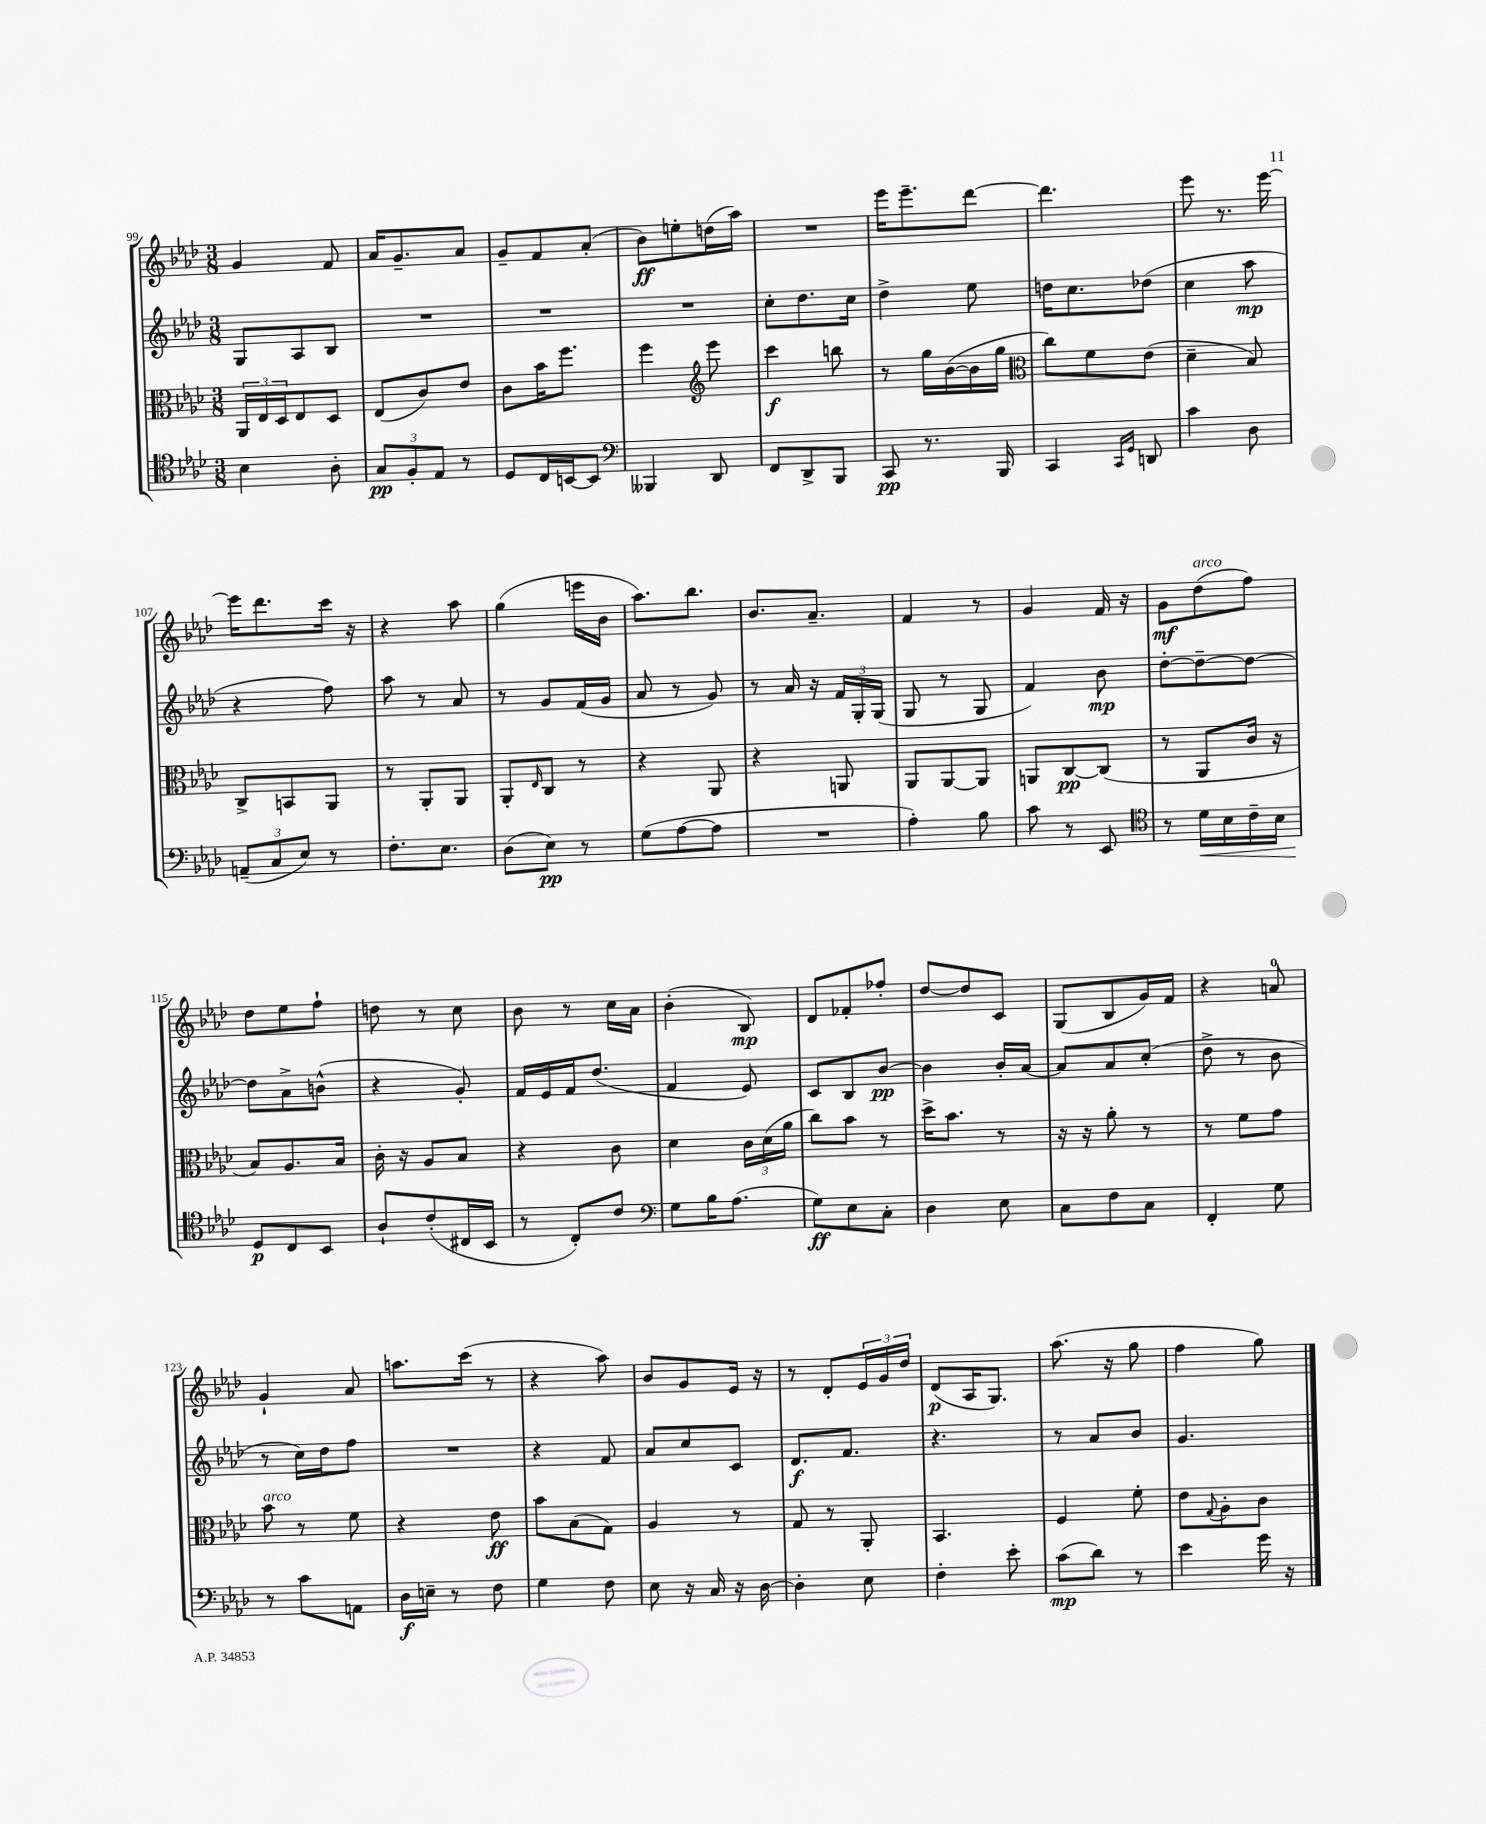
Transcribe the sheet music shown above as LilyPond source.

<<
\new StaffGroup <<
\new Staff = "s0" {
    \clef treble \key aes \major \numericTimeSignature \time 3/8
    g'4 f'8 |
    aes'16 g'8.-- aes'8 |
    g'8-- f'8 aes'8-.( |
    bes'8\ff) e''8-. d''16( aes''16) |
    R4. |
    ees'''16 ees'''8.-- des'''8~ |
    des'''4. |
    ees'''8 r8. ees'''16~ |
    ees'''16 des'''8. c'''16 r16 |
    r4 aes''8 |
    g''4( e'''16 bes'16 |
    aes''8.) bes''8. |
    bes'8. aes'8.-- |
    f'4 r8 |
    g'4 f'16 r16 |
    g'8\mf des''8^\markup { \italic "arco" }( f''8) |
    des''8 ees''8 f''8-! |
    d''8 r8 c''8 |
    bes'8 r8 c''16 aes'16 |
    bes'4-.( bes8\mp) |
    des'8 fes'8-. fes''8-. |
    des''8~ des''8 c'8 |
    g8( bes8 g'16) f'16 |
    r4 a'8-0 |
    g'4-! aes'8 |
    a''8. c'''16( r8 |
    r4 aes''8) |
    bes'8 g'8 ees'16 r16 |
    r8 des'8-. \tuplet 3/2 { ees'16 g'16 des''16 } |
    des'8\p( aes16 g8.) |
    aes''8.( r16 g''8 |
    f''4 g''8) \bar "|." |
}
\new Staff = "s1" {
    \clef treble \key aes \major \numericTimeSignature \time 3/8
    g8 aes8 bes8 |
    R4. |
    R4. |
    R4. |
    c''8-. des''8. c''16 |
    des''4-> ees''8 |
    d''16 c''8. des''8( |
    c''4 aes''8\mp |
    r4 f''8) |
    aes''8 r8 aes'8 |
    r8 g'8 f'16( g'16 |
    aes'8 r8 g'8) |
    r8 aes'16 r16 \tuplet 3/2 { f'16 g16-. g16( } |
    g8 r8 g8 |
    f'4) bes'8\mp |
    des''8~-. des''8~-- des''8~ |
    des''8 aes'8-> b'8-^( |
    r4 g'8-.) |
    f'16 ees'16 f'16 des''8.( |
    f'4 ees'8) |
    c'8 bes8 bes'8~\pp |
    bes'4 bes'16-. aes'16~ |
    aes'8 aes'8 c''8-.( |
    des''8-> r8 bes'8 |
    r8 c''16) des''16 f''8 |
    R4. |
    r4 f'8 |
    aes'8 c''8 c'8 |
    des'8.\f f'8. |
    r4. |
    r8 aes'8 bes'8 |
    g'4. \bar "|." |
}
\new Staff = "s2" {
    \clef alto \key aes \major \numericTimeSignature \time 3/8
    \tuplet 3/2 { aes,16 ees16 des16 } ees8 des8 |
    ees8( c'8) ees'8 |
    c'8 bes'16 f''8. |
    f''4 \clef treble ees'''8 |
    c'''4\f b''8 |
    r8 g''16 bes'16~( bes'16 g''16 |
    \clef alto c''8) f'8 ees'8( |
    des'4-- bes8) |
    c8-> b,8 aes,8 |
    r8 aes,8-. aes,8 |
    aes,8-. \grace { ees16 } c8 r8 |
    r4 aes,8 |
    r4 a,8 |
    aes,8 aes,8~ aes,8 |
    a,8 c8~\pp c8( |
    r8 aes,8 c'16 r16 |
    bes8) aes8. bes16 |
    c'16-. r16 aes8 bes8 |
    r4 c'8 |
    des'4 \tuplet 3/2 { c'16 des'16( aes'16 } |
    c''8) bes'8 r8 |
    des''16-> bes'8. r8 |
    r16 r16 aes'8-. r8 |
    r8 f'8 g'8 |
    bes'8^\markup { \italic "arco" } r8 f'8 |
    r4 ees'8\ff |
    bes'8 bes8( g8) |
    aes4 r8 |
    g8 r8 aes,8-. |
    bes,4. |
    f4 f'8-. |
    ees'8 \appoggiatura { g8 } aes8-. c'8 \bar "|." |
}
\new Staff = "s3" {
    \clef tenor \key aes \major \numericTimeSignature \time 3/8
    bes4 aes8-. |
    \tuplet 3/2 { g8\pp f8-. ees8 } r8 |
    des8 c16 b,16~ b,8 |
    \clef bass beses,,4 des,8 |
    f,8 des,8-> bes,,8 |
    c,8\pp r8. bes,,16 |
    c,4 \grace { c,16 g,16 } d,8 |
    c'4 des8 |
    \tuplet 3/2 { a,8--( c8 ees8) } r8 |
    f8.-. ees8. |
    des8( ees8\pp) r8 |
    g8( aes8~ aes8 |
    R4. |
    aes4-.) bes8 |
    c'8 r8 ees,8 |
    \clef tenor r8 des'16\< bes16 c'16-- bes16 |
    des8\p\! c8 bes,8 |
    aes8-! c'8-.( cis16 bes,16 |
    r8 c8-.) c'8 |
    \clef bass g8 bes16 aes8.( |
    g8\ff) ees8 c8-. |
    des4 ees8 |
    c8 f8 c8 |
    f,4-. g8 |
    r8 c'8 a,8 |
    des16\f e16-- r8 f8 |
    g4 f8 |
    ees8 r16 c16 r16 des16~ |
    des4-. ees8 |
    f4-. ees'8-. |
    c'8\mp( des'8) r8 |
    ees'4 g'16 r16 \bar "|." |
}
>>
>>
\layout { \context { \Score currentBarNumber = #99 } }
